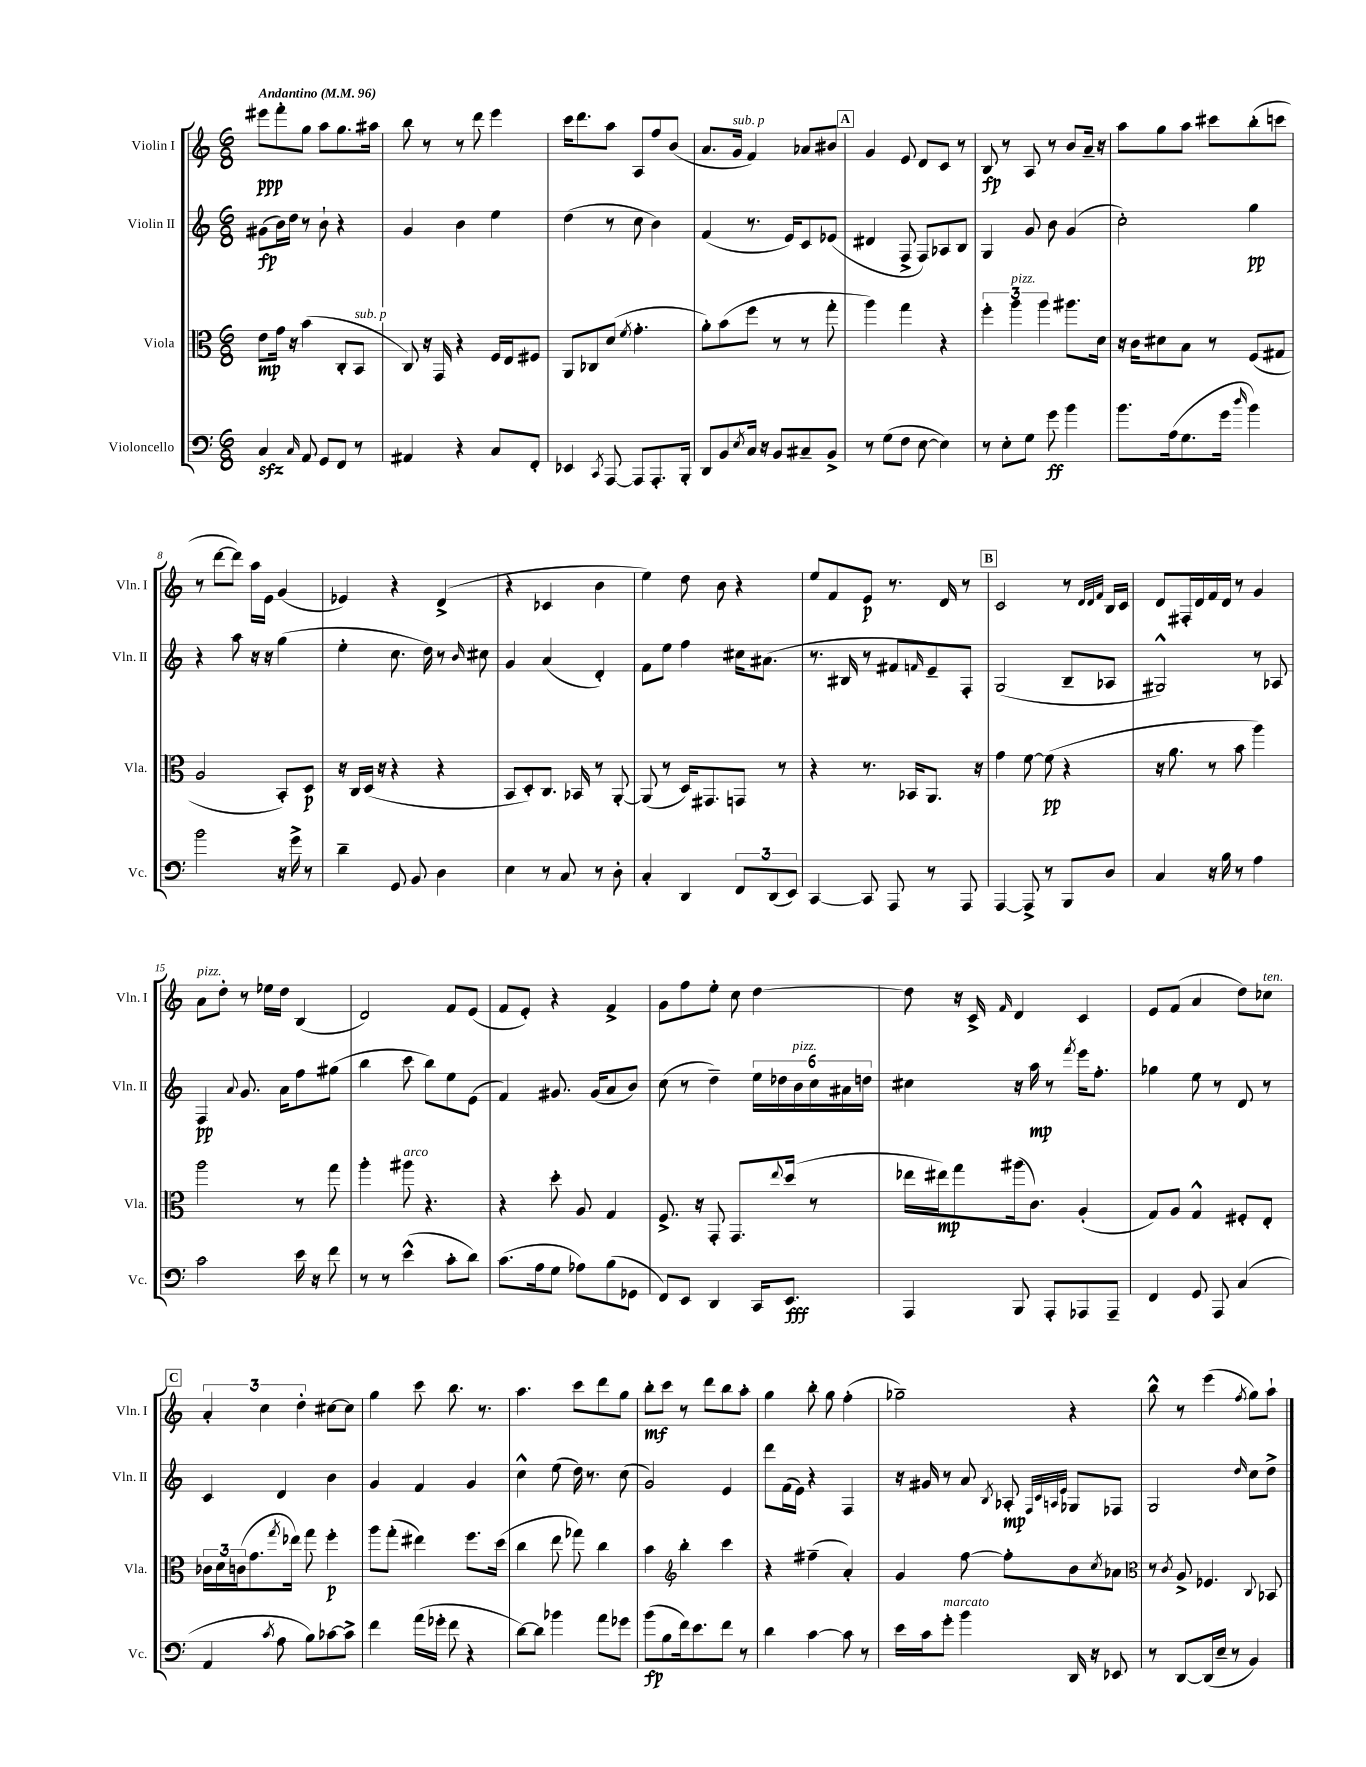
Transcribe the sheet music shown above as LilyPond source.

<<
\new StaffGroup <<
\new Staff = "s0" \with { instrumentName = "Violin I" shortInstrumentName = "Vln. I" } {
    \clef treble \key c \major \numericTimeSignature \time 6/8 \tempo "Andantino" 4 = 96
    eis'''8\ppp f'''8-. g''8 a''8 g''8. ais''16 |
    b''8 r8 r8 d'''8 e'''4 |
    c'''16 d'''8. a''8 a8 f''8 b'8( |
    a'8. g'16^\markup { \italic "sub. p" } f'4) aes'8 bis'8 |
    \mark \markup { \box "A" } g'4 e'8 d'8 c'8 r8 |
    b8\fp r8 a8 r8 b'8 a'16-- r16 |
    a''8 g''8 a''8 cis'''8 b''8-.( c'''8 |
    r8 d'''8~ d'''8) a''16 e'16 g'4( |
    ees'4) r4 d'4->( |
    r4 ces'4 b'4 |
    e''4) d''8 b'8 r4 |
    e''8 f'8 e'8\p r8. d'16 r8 |
    \mark \markup { \box "B" } c'2 r8 \grace { d'32 d'32 f'32 } b16 c'16 |
    d'8 fis16-. d'16 f'16 d'16 r8 g'4 |
    a'8^\markup { \italic "pizz." } d''8-. r8 ees''16 d''16 b4( |
    d'2) f'8 e'8( |
    f'8 e'8-.) r4 f'4-> |
    g'8 f''8 e''8-. c''8 d''4~ |
    d''8 r16 c'16-> \grace { f'16 } d'4 c'4 |
    e'8 f'8( a'4 d''8) ces''8^\markup { \italic "ten." } |
    \mark \markup { \box "C" } \tuplet 3/2 { a'4-. c''4 d''4-. } cis''8~ cis''8 |
    g''4 c'''8 b''8. r8. |
    a''4. c'''8 d'''8 g''8 |
    b''8-.\mf c'''8 r8 d'''8 b''8 a''8-. |
    g''4 b''8-. g''8 f''4-.( |
    ges''2--) r4 |
    b''8-^ r8 e'''4( \acciaccatura { f''8 } g''8) a''8-! \bar "|." |
}
\new Staff = "s1" \with { instrumentName = "Violin II" shortInstrumentName = "Vln. II" } {
    \clef treble \key c \major \numericTimeSignature \time 6/8
    gis'8\fp( b'16) d''16 r8 b'8-! r4 |
    g'4 b'4 e''4 |
    d''4( r8 c''8 b'4) |
    f'4( r8. e'16) c'8 ees'8( |
    \mark \markup { \box "A" } dis'4 f8-> f8) aes8 b8 |
    g4 g'8 b'8 g'4( |
    c''2-.) g''4\pp |
    r4 a''8 r16 r16 g''4( |
    e''4-. c''8. d''16) r8 \grace { b'16 } cis''8 |
    g'4 a'4( d'4-.) |
    f'8 e''8 f''4 cis''16 ais'8.( |
    r8. bis16 r8 fis'8 \grace { f'16 } e'8--) f8-. |
    \mark \markup { \box "B" } g2( b8-- aes8 |
    gis2-^) r8 aes8 |
    f4\pp \appoggiatura { a'8 } g'8. a'16 f''8 gis''8( |
    b''4 c'''8 b''8) e''8 e'8( |
    f'4) gis'8. gis'16( a'8 b'8) |
    c''8( r8 d''4--) \tuplet 6/4 { e''16 des''16 b'16^\markup { \italic "pizz." } c''16 ais'16 d''16 } |
    cis''4 r16 a''16\mp r8 \acciaccatura { f'''8 } e'''16 f''8.-. |
    ges''4 e''8 r8 d'8 r8 |
    \mark \markup { \box "C" } c'4 d'4 b'4 |
    g'4 f'4 g'4 |
    c''4-^ e''8( d''16) r8. c''8( |
    g'2) e'4 |
    d'''8 f'16( e'16) r4 f4 |
    r16 gis'16 r8 a'8 \acciaccatura { b8 } aes8-.\mp \grace { f32 c'32 a32 e'32 } ges8 fes8 |
    g2 \grace { d''16 } c''8 d''8-> \bar "|." |
}
\new Staff = "s2" \with { instrumentName = "Viola" shortInstrumentName = "Vla." } {
    \clef alto \key c \major \numericTimeSignature \time 6/8
    e'8\mp g'16 r16 b'4( c8-. b,8^\markup { \italic "sub. p" } |
    c8) r16 g,16 r4 f16 e16 fis8 |
    a,8 ces8 d'8( \acciaccatura { f'8 } g'4.-. |
    a'8-.) b'8( f''8 r8 r8 g''8-. |
    \mark \markup { \box "A" } a''4) g''4 r4 |
    \tuplet 3/2 { f''4-. a''4^\markup { \italic "pizz." } a''4 } ais''8. d'16 |
    r16 c'16 dis'8 b8 r8 f8( gis8 |
    a2 b,8-.) d8\p |
    r16 c16 d16( r16 r4 r4 |
    b,8 d8-.) c8. bes,16 r8 a,8~-. |
    a,8( r8 d16) gis,8. g,8 r8 |
    r4 r8. bes,16 a,8. r16 |
    \mark \markup { \box "B" } g'4 f'8~ f'8\pp( r4 |
    r16 a'8. r8 b'8 a''4) |
    a''2 r8 g''8 |
    a''4-. ais''8^\markup { \italic "arco" } r4. |
    r4 d''8-. a8 g4 |
    f8.-> r16 g,8-. g,8. \appoggiatura { e''8 } d''16( r8 |
    ees''16 eis''16\mp) g''8 ais''16( c'8.) a4-.( |
    g8) a8 g4-^ fis8-. e8-. |
    \mark \markup { \box "C" } \tuplet 3/2 { ces'16 d'16 c'16( } g'8. \acciaccatura { g''8 } ees''16) g''8 f''4-.\p |
    a''8 g''8-.( eis''4) f''8. d''16( |
    c''4 e''8 ges''8) c''4 |
    b'4 \clef treble b''4-. c'''4 |
    r4 fis''4--( a'4-.) |
    g'4 f''8~ f''8-. b'8 \acciaccatura { c''8 } aes'8 |
    \clef alto r8 \acciaccatura { c'8 } a8-> fes4. \appoggiatura { c8 } bes,8 \bar "|." |
}
\new Staff = "s3" \with { instrumentName = "Violoncello" shortInstrumentName = "Vc." } {
    \clef bass \key c \major \numericTimeSignature \time 6/8
    c4\sfz \grace { c16 } a,8 g,8 f,8 r8 |
    ais,4 r4 c8 f,8-. |
    ees,4 \acciaccatura { c,8 } a,,8~ a,,8 a,,8.-. b,,16-. |
    d,8 b,8 \acciaccatura { e8 } c16 r16 b,8 cis8-- b,8-> |
    \mark \markup { \box "A" } r8 g8( f8 e8~ e4) |
    r8 e8-. g8 g'8\ff b'4 |
    b'8. a16( g8. g'16 \grace { d''16 } b'4) |
    b'2 r16 g'16-> r8 |
    d'4-- g,8 b,8 d4 |
    e4 r8 c8 r8 d8-. |
    c4-. d,4 \tuplet 3/2 { f,8 d,8( e,8) } |
    c,4~ c,8 a,,8 r8 a,,8 |
    \mark \markup { \box "B" } a,,4~ a,,8-> r8 b,,8 d8 |
    c4 r16 b16 r8 a4 |
    c'2 e'16 r16 f'8 |
    r8 r8 e'4-^( c'8-. d'8) |
    c'8.( a16 g8 aes8) b8( ges,8 |
    f,8) e,8 d,4 c,16 e,8.\fff |
    a,,4 b,,8 a,,8-. aes,,8 aes,,8-- |
    f,4 g,8 a,,8 c4( |
    \mark \markup { \box "C" } a,4 \acciaccatura { c'8 } a8 b8) ces'8~ ces'8-> |
    f'4 a'16( ges'16-. f'8 r4 |
    d'8~) d'8 bes'4 a'8 ges'8 |
    b'8\fp( b8 f'16) e'8. f'8 r8 |
    d'4 c'4~ c'8 r8 |
    e'16 c'16 g'8-.^\markup { \italic "marcato" } b'4 d,16 r16 ees,8 |
    r8 d,8~ d,16( e16-- r8 b,4) \bar "|." |
}
>>
>>
